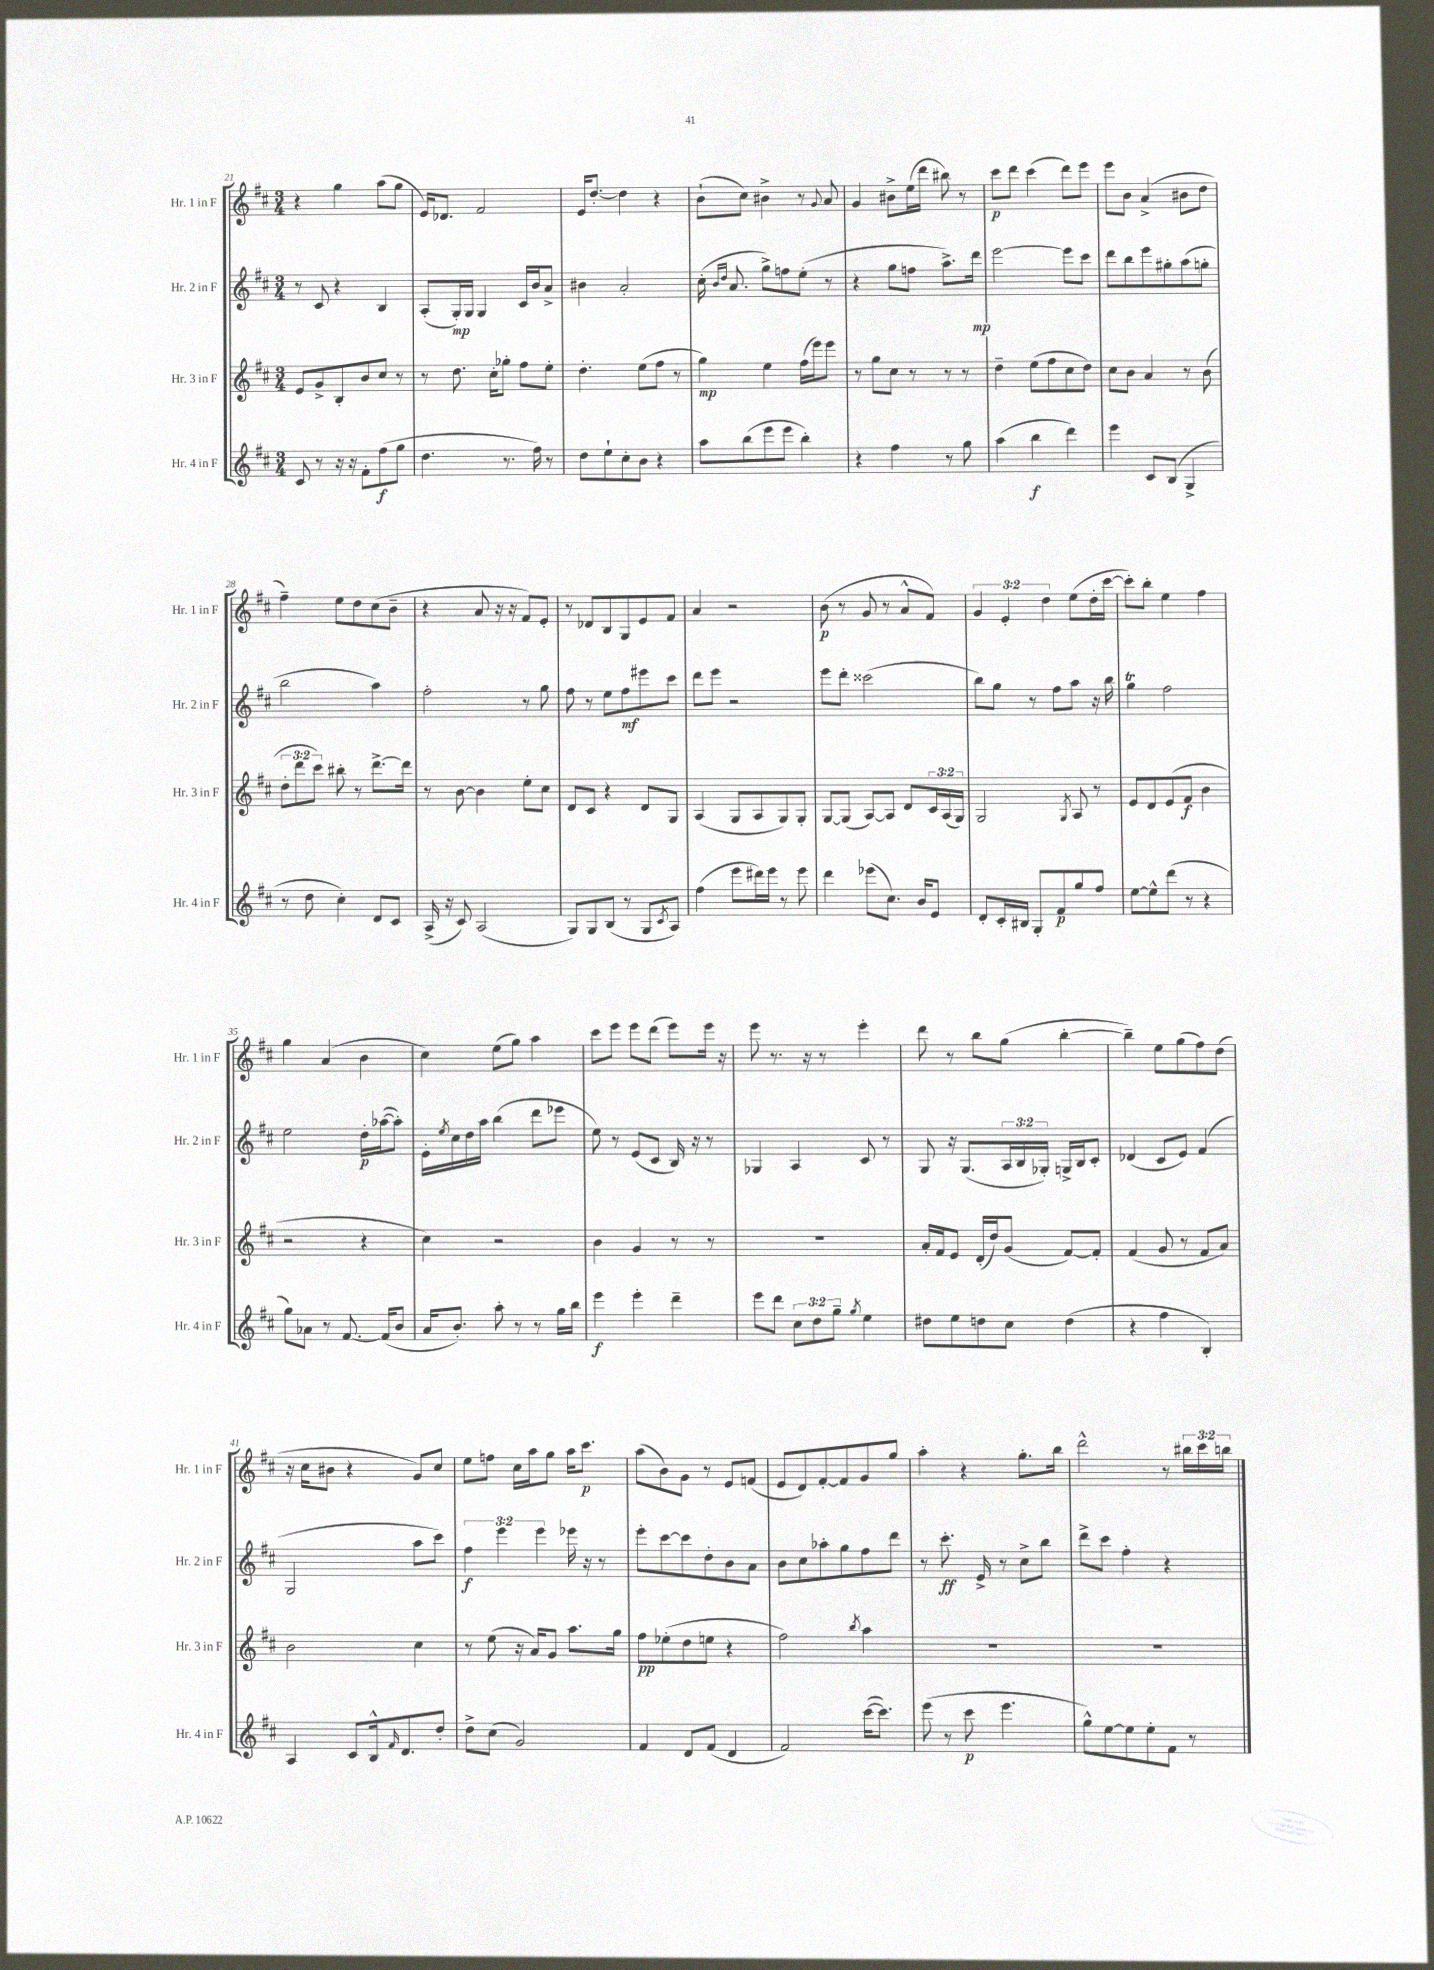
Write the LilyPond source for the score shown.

<<
\new StaffGroup <<
\new Staff = "s0" \with { instrumentName = "Hr. 1 in F" shortInstrumentName = "Hr. 1 in F" } {
    \clef treble \key d \major \numericTimeSignature \time 3/4 \override Staff.TupletNumber.text = #tuplet-number::calc-fraction-text
    r4 g''4 a''8( g''8 |
    e'16) des'8. fis'2 |
    e'16 d''8.~-. d''4 r4 |
    b'8-!( cis''8) bis'4-> r8 \appoggiatura { g'8 } a'8 |
    g'4 bis'8-> e''16( d'''16 bis''8) r8 |
    cis'''8\p d'''8 cis'''4( d'''8) e'''8 |
    e'''8 b'8 a'4->( bis'8 d''8 |
    fis''4--) e''8 d''8 cis''8( b'8-- |
    r4 a'8 r16 r16 fis'8) e'8-. |
    r8 des'8 b8 g8 e'8 fis'8 |
    a'4 r2 |
    b'8\p( r8 g'8 r8 a'8-^ fis'8) |
    \tuplet 3/2 { g'4 e'4-. d''4 } e''8( d''16-. cis'''16~ |
    cis'''8-.) b''8-. e''4 fis''4 |
    g''4 a'4( b'4 |
    cis''4) e''8( g''8) a''4 |
    cis'''8 e'''8 e'''8 d'''8( e'''8) e'''16 r16 |
    e'''8 r8. r16 r8 e'''4-. |
    d'''8 r8 b''8 g''8( b''4~-. |
    b''4--) e''8 g''8( fis''8) d''8( |
    r16 cis''16 bis'8 r4 g'8) cis''8 |
    e''8 f''8 cis''16 a''16 g''8 a''16 cis'''8.\p |
    a''8( b'8) g'8 r8 e'8 f'8( |
    e'8 d'8) fis'8~-. fis'8 g'8 g''8 |
    a''4-. r4 g''8.-. b''16 |
    d'''2-^ r8 \tuplet 3/2 { bis''16 cis'''16 b''16 } \bar "|." |
}
\new Staff = "s1" \with { instrumentName = "Hr. 2 in F" shortInstrumentName = "Hr. 2 in F" } {
    \clef treble \key d \major \numericTimeSignature \time 3/4 \override Staff.TupletNumber.text = #tuplet-number::calc-fraction-text
    r8 cis'8 r4 b4 |
    a8-.( g16-.\mp) g16 g4 cis'16 b'16 a'8-> |
    bis'4 a'2-. |
    cis''16-.( \grace { b'16 d''16 } a'8. g''8->) f''8 e''8-.( r8 |
    r4 g''8 f''8 a''8.->) d'''16\mp |
    e'''2~ e'''8 cis'''8 |
    d'''8 b''8 e'''8 gis''8-. a''8( g''8-. |
    b''2 a''4) |
    fis''2-. r8 g''8 |
    fis''8 r8 e''8 fis''8\mf eis'''8 cis'''8 |
    d'''8 e'''8 r2 |
    e'''8 d'''8-. cisis'''2( |
    b''8) g''8 r8 fis''8 a''8 r16 b''16 |
    g''4\trill fis''2 |
    e''2 d''16-.\p aes''16~( aes''8-.) |
    e'16-. \acciaccatura { e''8 } cis''16 d''16 a''16 b''4( d'''8 ees'''8 |
    e''8) r8 e'8( cis'8 b16) r16 r8 |
    ges4 a4 cis'8 r8 |
    g8 r16 g8.( \tuplet 3/2 { a16 b16 ges16-.) } g16-> b16 cis'8-. |
    des'4( cis'8 e'8) fis'4( |
    g2 a''8 cis'''8) |
    \tuplet 3/2 { fis''4\f e'''4 e'''4 } ees'''16 r16 r8 |
    e'''8-. cis'''8~ cis'''8 d''8-. b'8 a'8 |
    b'8 cis''8 aes''8-. g''8 fis''8 d'''8 |
    r8 cis'''8.-.\ff e'16-> r8 cis''8-> b''8 |
    d'''8-> cis'''8 fis''4-. r4 \bar "|." |
}
\new Staff = "s2" \with { instrumentName = "Hr. 3 in F" shortInstrumentName = "Hr. 3 in F" } {
    \clef treble \key d \major \numericTimeSignature \time 3/4 \override Staff.TupletNumber.text = #tuplet-number::calc-fraction-text
    e'8 g'8-> b8-. b'8 cis''8 r8 |
    r8 d''8. cis''16-. ges''8-. fis''8 e''8-. |
    d''4.-. e''8( fis''8 r8 |
    g''4\mp) e''4 fis''16( e'''16) e'''8 |
    r8 g''8 cis''8 r8 r8 r8 |
    d''4-- e''8( fis''8 cis''8 d''8) |
    cis''8 b'8 a'4 r8 b'8( |
    \tuplet 3/2 { d''8-. d'''8 cis'''8) } bis''8-. r8 d'''8.~-> d'''16 |
    r8 b'8~ b'4 e''8-. cis''8 |
    d'8 cis'8 r4 d'8 g8 |
    a4( g8 a8 g8) g8-. |
    g8~ g8( a8~) a8 d'8 \tuplet 3/2 { cis'16 a16( g16) } |
    g2 \acciaccatura { g8 } a8 r8 |
    e'8 d'8 e'8( fis'8\f b'4 |
    r2 r4 |
    cis''4) r2 |
    b'4 g'4 r8 r8 |
    R2. |
    a'16-. fis'16 e'8 d'16-.( d''16) g'8( fis'8~) fis'8-. |
    fis'4( g'8 r8 fis'8 a'8) |
    b'2 cis''4 |
    r8 e''8( r16 a'16) g'8 a''8. g''16 |
    fis''8\pp ees''8-.( d''8 e''8 r4 |
    fis''2) \acciaccatura { b''8 } a''4 |
    R2. |
    R2. \bar "|." |
}
\new Staff = "s3" \with { instrumentName = "Hr. 4 in F" shortInstrumentName = "Hr. 4 in F" } {
    \clef treble \key d \major \numericTimeSignature \time 3/4 \override Staff.TupletNumber.text = #tuplet-number::calc-fraction-text
    cis'8 r8 r16 r16 fis'8-. fis''8\f( g''8 |
    d''4. r8. fis''16) r8 |
    d''8 e''8-! cis''8-. b'8 r4 |
    a''8 b''8( e'''8 e'''8 b''4-.) |
    r4 fis''4 r8 g''8 |
    a''4( b''4\f d'''4) |
    e'''4 cis'8 b8( g4-> |
    r8 d''8 cis''4-.) d'8 cis'8 |
    a16->( r16 cis'8) a2( |
    g8) g8 b8( r8 g8 \acciaccatura { cis'8 } a8) |
    fis''4( e'''8 dis'''16) e'''16 r8 e'''8 |
    d'''4 ees'''8( cis''8.) b'16 e'8 |
    d'8-. cis'16-. bis16 g8-. fis'8\p g''8 fis''8 |
    e''8~ e''8-^ d'''8( r8 r4 |
    g''8) aes'8 r8 fis'8.~ fis'16( b'8 |
    a'16 b'8.-.) a''8-. r8 r8 g''16 b''16 |
    e'''4\f e'''4-. d'''4-- |
    e'''8 d'''8 \tuplet 3/2 { cis''8 d''8 g''8-- } \acciaccatura { g''8 } e''4 |
    dis''8 e''8 d''8 cis''8 d''4( |
    r4 fis''4 b4-.) |
    a4 cis'8 b16-^ \grace { fis'16 } d'8. d''8-. |
    d''8-> cis''8( g'2) |
    fis'4 d'8 fis'8( d'4 |
    fis'2) cis'''16~( cis'''8.) |
    e'''8( r8 cis'''8\p e'''4. |
    g''8-^) e''8~ e''8 e''8-. fis'8 r8 \bar "|." |
}
>>
>>
\layout { \context { \Score currentBarNumber = #21 } }
